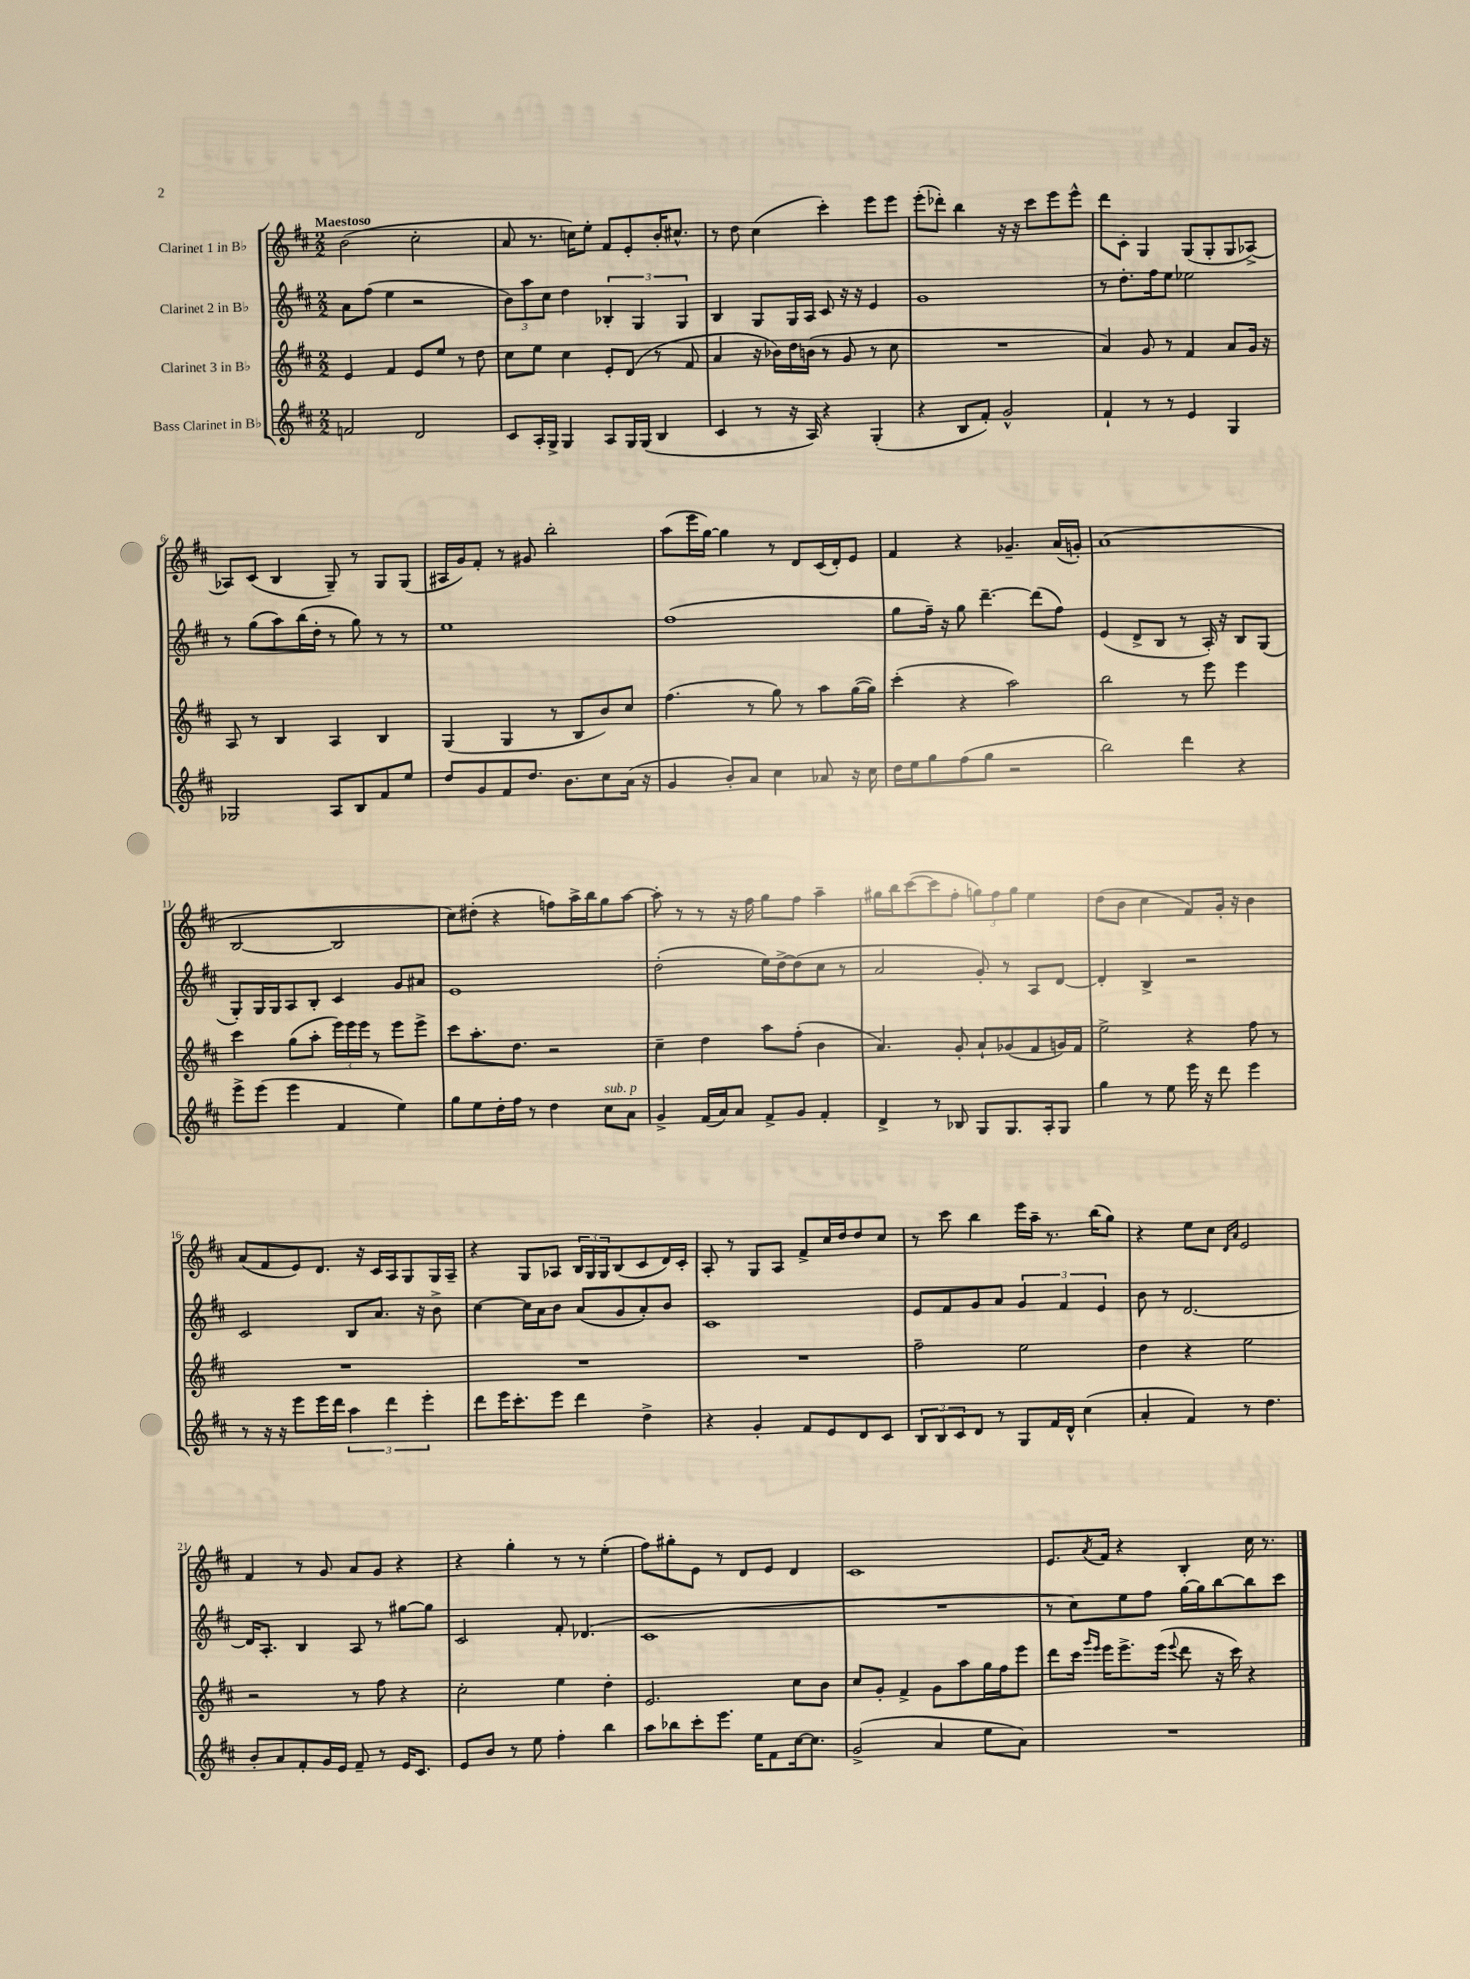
<<
\new StaffGroup <<
\new Staff = "s0" \with { instrumentName = "Clarinet 1 in Bb" } {
    \clef treble \key d \major \numericTimeSignature \time 2/2 \tempo "Maestoso"
    b'2( cis''2-. |
    a'8 r8. c''16) e''8-. fis'8 e'8-. b'16-. cis''8.-^ |
    r8 d''8 cis''4( cis'''4-.) e'''8 e'''8 |
    e'''8-.( des'''8-.) b''4 r16 r16 cis'''8 e'''8 e'''8-^ |
    d'''8 cis'8-. g4 g8( g8-. g8 aes8~->) |
    aes8 cis'8( b4 g8--) r8 g8 g8( |
    ais16 g'16) fis'8-. r8 gis'8 b''2-. |
    a''8( e'''16 g''16~) g''4 r8 d'8 cis'16( d'16-.) e'8 |
    fis'4 r4 ges'4.-- a'16( g'16-.) |
    a'1( |
    b2~ b2 |
    cis''8) dis''8-.( r4 f''8) a''16-> b''16 g''8 a''8~ |
    a''8-. r8 r8 r16 fis''16 g''8 fis''8 a''4-- |
    gis''16 b''16 cis'''8~( cis'''8 fis''8-. \tuplet 3/2 { g''8) fis''8 g''8 } e''4 |
    d''8( b'8 cis''4 fis'8) g'16-. r16 b'4 |
    a'8( fis'8 e'8) d'8. r16 cis'16 a16 g8 g16 a16-- |
    r4 g8 aes8 \tuplet 3/2 { b16 g16 g16 } b8( cis'8 d'16) cis'16-. |
    a8-. r8 g8 a8 fis'8-> cis''16 d''16 d''8 cis''8 |
    r8 cis'''8 b''4 e'''16 a''16-- r8. b''16( g''8) |
    r4 e''8 cis''8 \grace { d'16 a'16 } e'2 |
    fis'4 r8 g'8 a'8 g'8 r4 |
    r4 g''4-. r8 r8 e''4-.( |
    fis''8) gis''8-. e'8 r8 d'8 e'8 d'4 |
    cis'1 |
    e'8. \acciaccatura { a'8 } fis'16 r4 b4-. cis''16 r8. \bar "|." |
}
\new Staff = "s1" \with { instrumentName = "Clarinet 2 in Bb" } {
    \clef treble \key d \major \numericTimeSignature \time 2/2
    a'8 fis''8( e''4 r2 |
    \tuplet 3/2 { b'8) a''8 cis''8 } d''4 \tuplet 3/2 { bes4-. g4 g4 } |
    b4 g8 g16 a16 cis'8 r16 r16 e'4 |
    g'1 |
    r8 d''8.-. fis''16 e''8 ees''2 |
    r8 g''8( a''8) b''16( d''16-. r8 g''8) r8 r8 |
    e''1 |
    fis''1( |
    g''8 fis''16--) r16 g''8 d'''4.~-- d'''8( fis''8) |
    e'4( d'8-> b8 r8 a16-.) r16 b8 g8( |
    g8-.) g16 g16 a8 b8-. cis'4 g'8 ais'8 |
    e'1 |
    d''2-.( e''16) d''16~-> d''8( cis''8 r8 |
    a'2 g'8-.) r8 a8 d'8~ |
    d'4-. b4-> r2 |
    cis'2 b8 a'8. r16 b'8-> |
    cis''4~ cis''16 a'16 b'8 a'8( g'8 a'8-.) b'8 |
    cis'1 |
    e'8 fis'8 g'8 a'8 \tuplet 3/2 { g'4 fis'4 e'4 } |
    b'8 r8 d'2.~ |
    d'16 a8.-. b4 a8 r8 gis''8~ gis''8 |
    cis'2 fis'8-. des'4.( |
    cis'1 |
    R1 |
    r8 cis''8) e''8 fis''8 g''16~ g''16 b''8~ b''8 cis'''8 \bar "|." |
}
\new Staff = "s2" \with { instrumentName = "Clarinet 3 in Bb" } {
    \clef treble \key d \major \numericTimeSignature \time 2/2
    e'4 fis'4 e'8 e''8 r8 d''8 |
    cis''8 e''8 cis''4 e'8-. d'8( r8 fis'8 |
    a'4 r16 bes'16) d''16 b'16( r8 g'8 r8 cis''8 |
    R1 |
    a'4) g'8 r8 fis'4 a'8 g'16 r16 |
    a8 r8 b4 a4 b4 |
    g4( g4 r8 b8 b'8) cis''8 |
    fis''4.( r8 g''8) r8 a''8 g''16~( g''16) |
    cis'''4-.( r4 a''2) |
    b''2 r8 e'''8 e'''4 |
    cis'''4 g''8( a''8-. \tuplet 3/2 { e'''16) e'''16 e'''16 } r8 e'''8 e'''8-> |
    cis'''8 a''8.-. d''8. r2 |
    cis''4-- d''4 a''8 fis''8-.( b'4 |
    a'4.) g'8-. a'8-! ges'8( fis'8 g'16) fis'16 |
    e''2-> r4 fis''8 r8 |
    R1 |
    R1 |
    R1 |
    fis''2-- e''2 |
    d''4 r4 e''2 |
    r2 r8 fis''8 r4 |
    cis''2-. e''4 d''4-. |
    e'2. cis''8 b'8 |
    cis''8 g'8-. fis'4-> g'8 a''8 g''16 fis''16 e'''8 |
    d'''8 cis'''16 \grace { g'''16 e'''16 } e'''16 e'''8.-> e'''16( \appoggiatura { e'''8 } d'''8 r16 cis'''16) r4 \bar "|." |
}
\new Staff = "s3" \with { instrumentName = "Bass Clarinet in Bb" } {
    \clef treble \key d \major \numericTimeSignature \time 2/2
    f'2 d'2 |
    cis'8 a16-. g16-> g4 a8 g16 g16( b4 |
    cis'4 r8 r16 a16) r4 g4-.( |
    r4 b8 fis'8-.) g'2-^ |
    fis'4-! r8 r8 e'4 g4 |
    ges2 a8 b8 fis'8 e''8 |
    d''8 g'8 fis'8 d''8. b'8. cis''8 a'16( r16 |
    g'4 b'8-.) a'8 cis''4 aes'8 r16 cis''16 |
    d''16 e''16 g''8 fis''8( g''8 r2 |
    b''2) d'''4 r4 |
    e'''8-> e'''8( e'''4 fis'4 e''4) |
    g''8 e''8 d''16-. fis''16 r8 d''4 cis''8^\markup { \italic "sub. p" } a'8 |
    g'4-> fis'16( a'16) a'8 fis'8-> g'8 fis'4-. |
    d'4-> r8 bes8 g8 g8. a16-. g8 |
    g''4 r8 e''8 e'''16 r16 d'''8 e'''4 |
    r8 r16 r16 e'''8 e'''16 d'''16 \tuplet 3/2 { a''4 d'''4 e'''4-. } |
    d'''8 e'''16 cis'''8.-. e'''8 d'''4 d''4-> |
    r4 g'4-. fis'8 e'8 d'8 cis'8 |
    \tuplet 3/2 { b8 b8 cis'8 } d'8 r8 g8 fis'16 d'16-^ cis''4( |
    a'4-. fis'4) r8 d''4. |
    b'8-. a'8 fis'8-. g'16 e'16 fis'8-- r8 e'16 cis'8. |
    e'8 b'8 r8 e''8 fis''4-. b''4 |
    a''8 bes''8 cis'''8-. e'''8. e''16 fis'8 cis''16~ cis''8. |
    g'2->( a'4 e''8 a'8) |
    R1 \bar "|." |
}
>>
>>
